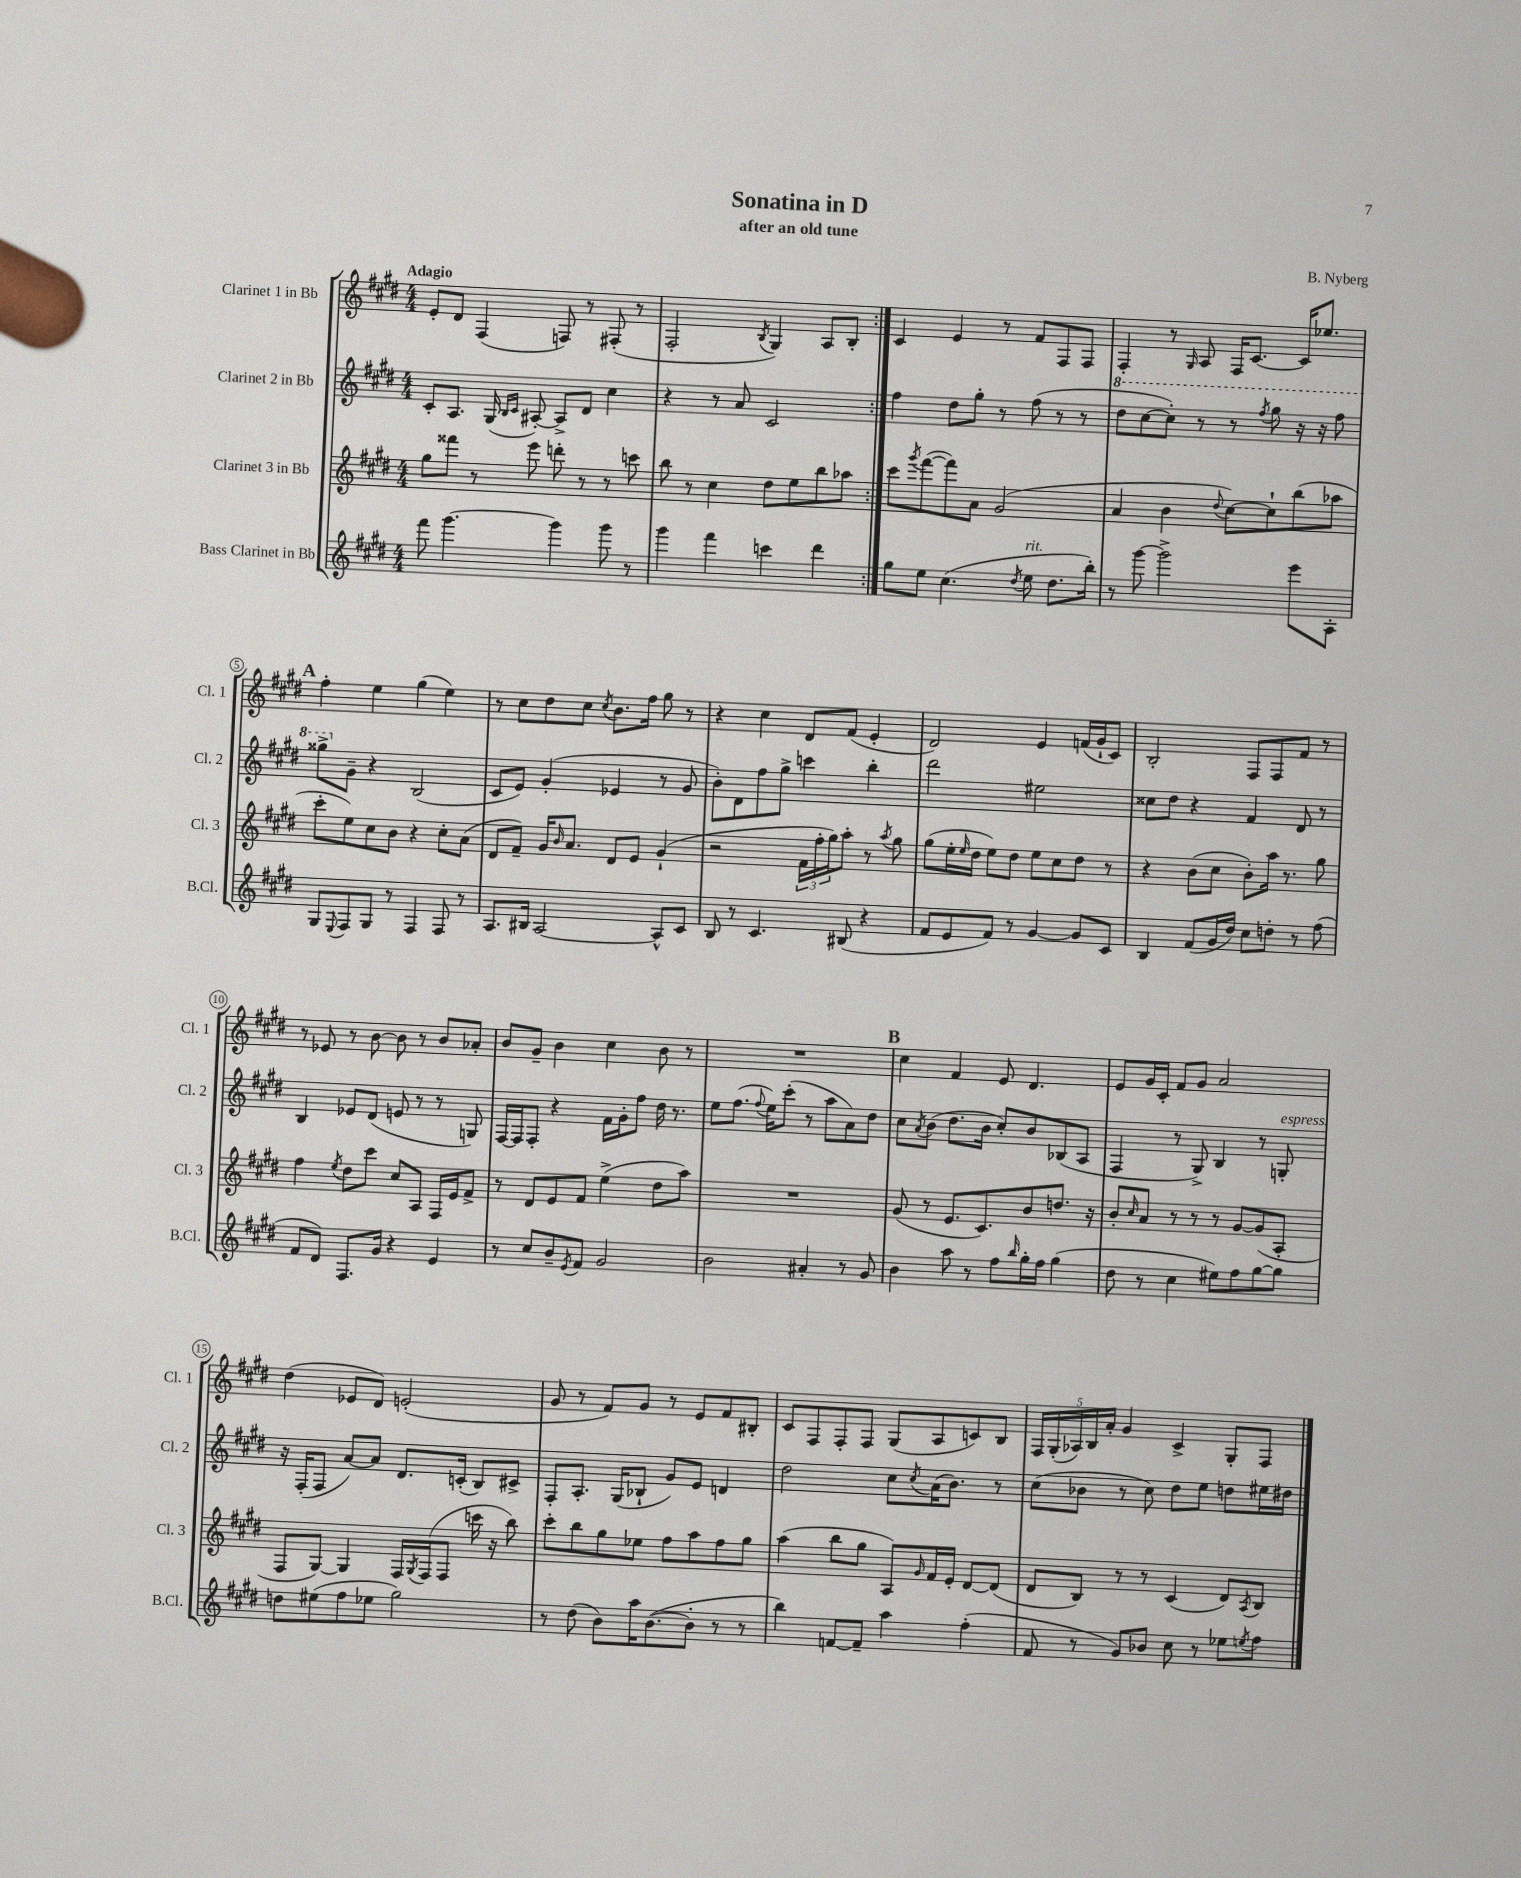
\header { title = "Sonatina in D" composer = "B. Nyberg" subtitle = "after an old tune" }
<<
\new StaffGroup <<
\new Staff = "s0" \with { instrumentName = "Clarinet 1 in Bb" shortInstrumentName = "Cl. 1" } {
    \clef treble \key e \major \numericTimeSignature \time 4/4 \tempo "Adagio"
    \repeat volta 2 { e'8-. dis'8 fis4( f8) r8 fis8-.( r8 |
    fis2-. \acciaccatura { b8 } gis4) a8 b8-. | }
    cis'4 e'4 r8 fis'8 fis8 fis8 |
    fis4-. r8 \grace { gis16 } a8 fis16 cis'8.~ cis'16 ees''8. |
    \mark \markup { \bold "A" } fis''4-. e''4 gis''4( e''4) |
    r8 cis''8 dis''8 cis''8 \acciaccatura { cis''8 } b'8. fis''16 gis''8 r8 |
    r4 cis''4 dis'8 fis'8( e'4-. |
    dis'2) e'4 f'16( gis'16-! cis'8) |
    b2-. fis8 fis8 fis'8 r8 |
    r8 ees'8 r8 b'8~ b'8 r8 b'8 aes'8-. |
    b'8 gis'8-- b'4 cis''4 b'8 r8 |
    R1 |
    \mark \markup { \bold "B" } cis''4 fis'4 e'8 dis'4. |
    e'8 gis'16 cis'16-. fis'8 gis'8 a'2 |
    dis''4( ees'8 dis'8) e'2-.( |
    gis'8 r8 fis'8) gis'8 r8 e'8 fis'8 bis8-. |
    cis'8 fis8 fis8-. fis8 gis8( a8 c'8) b8 |
    \tuplet 5/4 { fis16 gis16-.( aes16) b16 a'16-. } gis'4 cis'4-> gis8-. fis8 \bar "|." |
}
\new Staff = "s1" \with { instrumentName = "Clarinet 2 in Bb" shortInstrumentName = "Cl. 2" } {
    \clef treble \key e \major \numericTimeSignature \time 4/4
    \repeat volta 2 { cis'8-. a8. gis16( \grace { b16 cis'16 } ais8~-.) ais8-> dis'8 cis''4 |
    r4 r8 a'8 cis'2 | }
    fis''4 dis''8 gis''8-. r8 fis''8( r8 r8 |
    \ottava #1 dis'''8 cis'''8~ cis'''8-.) r8 r8 \acciaccatura { fis'''8 } gis'''8 r16 r16 fis'''8 |
    \mark \markup { \bold "A" } gisis'''8-> \ottava #0 gis'8-- r4 b2( |
    cis'8 e'8) gis'4-.( ees'4 r8 gis'8 |
    b'8-.) dis'8 fis''8 gis''8-> c'''4 b''4-. |
    dis'''2 eis''2 |
    cisis''8 dis''8 r4 fis'4 dis'8 r8 |
    b4 ees'8 dis'8( e'8 r8 r8 g8) |
    fis16~ fis16 fis8-. r4 fis'16 gis'16-. fis''8 dis''16 r8. |
    e''8 fis''8.( \appoggiatura { fis''8 } e''16) cis'''8-.( r8 a''8 a'8) dis''8 |
    \mark \markup { \bold "B" } cis''8 \acciaccatura { a'8 } b'8( dis''8. b'16 cis''8-.) b'8 bes8( a8 |
    fis4 r8 gis8->) b4 r8 g8-.^\markup { \italic "espress." } |
    r16 fis16-.( fis8 a'8~) a'8 dis'8. c'16-.( b8) cis'8-> |
    fis8-. a8.-. gis16( bes8-! gis'8) e'8 d'4 |
    dis''2 cis''8 \acciaccatura { cis''8 } a'16( b'8.) r8 |
    cis''8( bes'8 r8 cis''8) dis''8 e''8 d''8 eis''16 dis''16 \bar "|." |
}
\new Staff = "s2" \with { instrumentName = "Clarinet 3 in Bb" shortInstrumentName = "Cl. 3" } {
    \clef treble \key e \major \numericTimeSignature \time 4/4
    \repeat volta 2 { gis''8 fisis'''8 r8 e'''8 d'''8-. r8 r8 c'''8 |
    b''8 r8 cis''4 dis''8 e''8 b''8 aes''8 | }
    cis'''8 \acciaccatura { gis'''8 } fis'''8~( fis'''8) a'8 gis'2( |
    a'4 b'4 \appoggiatura { dis''8 } cis''8~) cis''8-! b''8( aes''8 |
    \mark \markup { \bold "A" } cis'''8-. e''8) cis''8 b'8 r4 cis''8-. a'8( |
    dis'8 fis'8--) gis'16 \grace { b'16 } a'8. dis'8 e'8 gis'4-!( |
    r2 \tuplet 3/2 { fis'16 fis''16-. gis''16) } a''8-. r8 \acciaccatura { a''8 } gis''8 |
    gis''8( e''16-. \grace { e''16 } dis''16 e''8) dis''8 e''8 cis''8 dis''8 r8 |
    r4 b'8( cis''8 b'8-.) a''16 r8. gis''8 |
    fis''4 \acciaccatura { e''8 } dis''8 cis'''8 cis''8 a8 fis16 e'16 fis'8-> |
    r8 dis'8 e'8 fis'8 e''4->( dis''8 a''8) |
    R1 |
    \mark \markup { \bold "B" } gis'8( r8 e'8. cis'8.) b'8 d''8. r16 |
    b'8-. \grace { cis''16 } a'8 r8 r8 r8 gis'8~ gis'8( a8-. |
    fis8 gis8~) gis4 fis16 \acciaccatura { gis8 } fis16( fis8 c'''16 r16 b''8) |
    cis'''8-. b''8 gis''8 ees''8 fis''8 a''8 fis''8 gis''8 |
    a''4( b''8 gis''8 a8) \grace { gis'16 } fis'16 e'16-. dis'8~ dis'8( |
    dis'8 b8) r8 r8 cis'4( dis'8) \acciaccatura { a8 } b8 \bar "|." |
}
\new Staff = "s3" \with { instrumentName = "Bass Clarinet in Bb" shortInstrumentName = "B.Cl." } {
    \clef treble \key e \major \numericTimeSignature \time 4/4
    \repeat volta 2 { fis'''8 gis'''4.~ gis'''4 gis'''8 r8 |
    gis'''4 fis'''4 c'''4 dis'''4 | }
    gis''8 e''8 cis''4.( \acciaccatura { dis''8 } e''8^\markup { \italic "rit." } dis''8. b''16-.) |
    r8 gis'''8~ gis'''2-> e'''8 a8-. |
    \mark \markup { \bold "A" } gis8 \appoggiatura { e8 } fis8 gis8 r8 fis4 fis8 r8 |
    a8. bis16 a2~ a8-^ cis'8 |
    b8 r8 cis'4. bis8( r4 |
    fis'8 e'8 fis'8) r8 gis'4~ gis'8 cis'8 |
    b4 fis'8( gis'16 dis''16) cis''8 d''8-. r8 fis''8( |
    fis'8 dis'8) fis8. gis'16 r4 e'4 |
    r8 cis''8 b'8-- \acciaccatura { e'8 } fis'8 gis'2 |
    b'2 ais'4-. r8 gis'8 |
    \mark \markup { \bold "B" } b'4 a''8 r8 fis''8 \grace { b''16 } gis''16-. fis''16 gis''4( |
    dis''8 r8 cis''4 eis''8) fis''8 gis''8~ gis''8 |
    d''8 eis''8( fis''8 ees''8 gis''2) |
    r8 dis''8( b'8) a''16 b'8.~( b'8-. r8 r8 |
    b''4) f'8~ f'8-- a''4 fis''4-.( |
    fis'8 r8 gis'8) bes'8 cis''8 r8 ees''8 \acciaccatura { e''8 } fis''8 \bar "|." |
}
>>
>>
\layout { \context { \Score \override BarNumber.stencil = #(make-stencil-circler 0.1 0.3 ly:text-interface::print) } }
